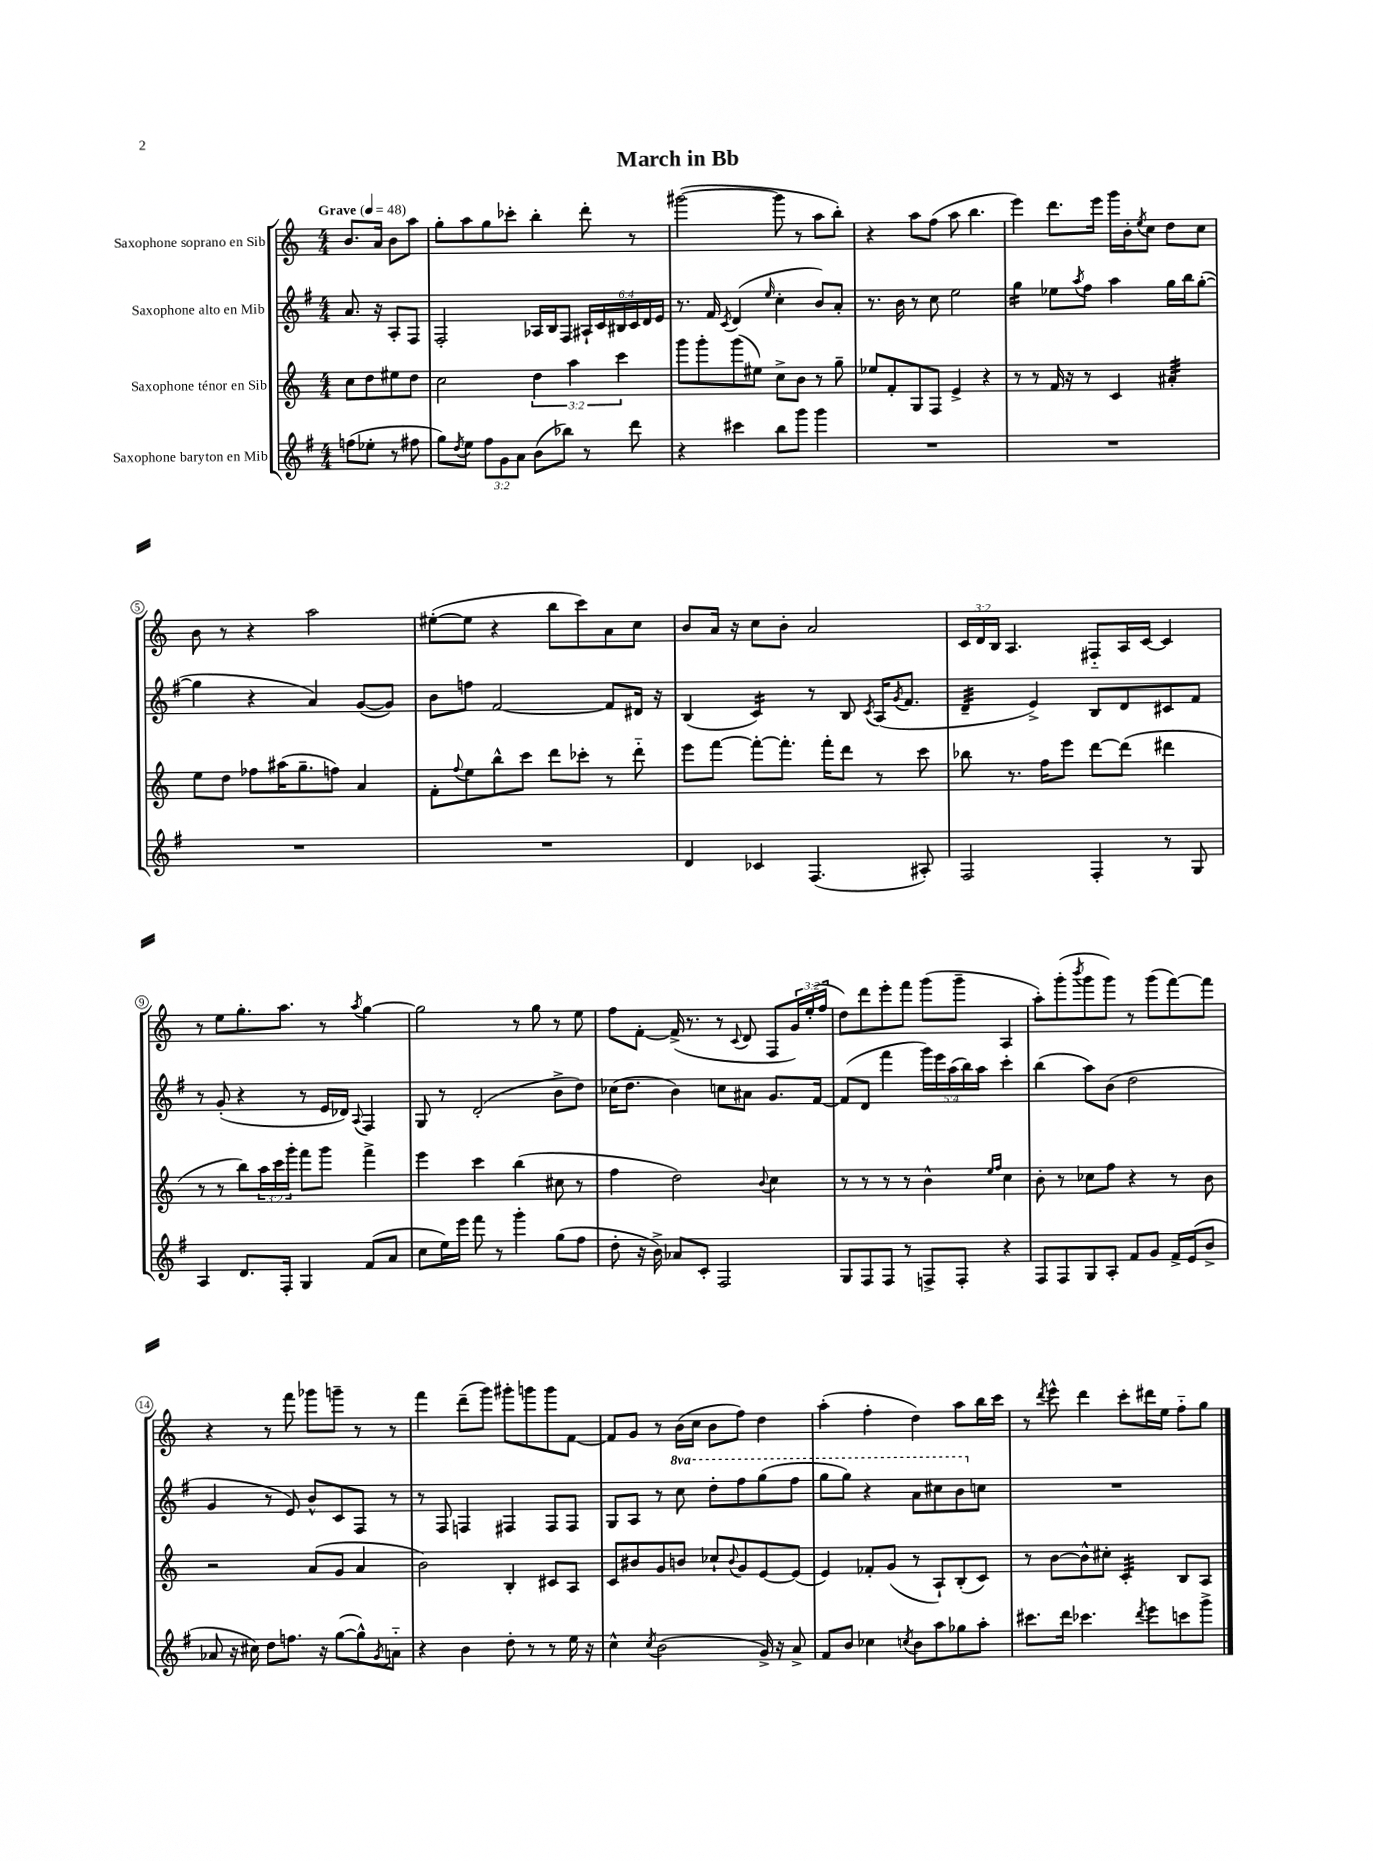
\header { title = "March in Bb" }
<<
\new StaffGroup <<
\new Staff = "s0" \with { instrumentName = "Saxophone soprano en Sib" } {
    \clef treble \key c \major \numericTimeSignature \time 4/4 \override Staff.TupletNumber.text = #tuplet-number::calc-fraction-text \partial 2 \tempo "Grave" 4 = 48
    b'8. a'16 b'8 a''8 |
    g''8-. a''8 g''8 ces'''8-. b''4-. d'''8-. r8 |
    gis'''2~( gis'''8 r8 a''8 b''8-.) |
    r4 a''8 f''8( a''8 b''4. |
    e'''4) d'''8. e'''16 g'''16 b'16-. \acciaccatura { e''8 } c''8 d''8 c''8 |
    b'8 r8 r4 a''2 |
    eis''8~-.( eis''8 r4 b''8 c'''8) a'8 c''8 |
    b'8 a'16 r16 c''8 b'8-. a'2 |
    \tuplet 3/2 { c'16 d'16 b16 } a4. fis8-_ a16 c'16~ c'4 |
    r8 e''8 g''8.-. a''8. r8 \acciaccatura { a''8 } g''4~ |
    g''2 r8 g''8 r8 e''8 |
    f''8 f'8~-. f'16->( r8. r8 \appoggiatura { c'8 } d'8 f8 \tuplet 3/2 { g'16) e''16-.( f''16 } |
    d''8) d'''8 e'''8-. f'''8 g'''8( g'''8-- a4 |
    a''8-.) g'''8-.( \acciaccatura { b'''8 } g'''8 g'''8) r8 g'''8( f'''8~) f'''8 |
    r4 r8 f'''8 ges'''8 g'''8-- r8 r8 |
    f'''4 d'''8--( g'''8) gis'''8-. g'''8 g'''8 f'8~ |
    f'8 g'8 r8 b'16( c''16 b'8 f''8) d''4 |
    a''4-.( f''4-. d''4) a''8 b''16 c'''16 |
    r8 \acciaccatura { d'''8 } e'''8-^ d'''4 c'''8-. dis'''16 e''16 f''8-_ g''8 \bar "|." |
}
\new Staff = "s1" \with { instrumentName = "Saxophone alto en Mib" } {
    \clef treble \key g \major \numericTimeSignature \time 4/4 \override Staff.TupletNumber.text = #tuplet-number::calc-fraction-text \set Staff.ottavationMarkups = #ottavation-simple-ordinals \partial 2
    a'8. r16 a8-. fis8 |
    fis2-. aes16 b16 fis8 \tuplet 6/4 { ais16-! c'16 bis16 c'16 d'16 e'16 } |
    r8. fis'16 \acciaccatura { c'8 } d'4( \grace { e''16 } c''4-. b'8) a'8-. |
    r8. b'16 r8 c''8 e''2 |
    g''4:16 ees''8 \acciaccatura { a''8 } fis''8 a''4 g''16 b''16 g''8~-.( |
    g''4 r4 a'4) g'8~( g'8) |
    b'8 f''8 fis'2~ fis'8 dis'16 r16 |
    b4( c'4:16) r8 b8 \acciaccatura { c'8 } a16( \acciaccatura { g'8 } fis'8. |
    d'4:32-- e'4->) b8 d'8 cis'8 fis'8 |
    r8 g'8-.( r4 r8 e'16 des'16) \appoggiatura { a8 } fis4 |
    g8 r8 d'2-.( b'8-> d''8) |
    ces''16( d''8. b'4) c''8 ais'8 g'8. fis'16~ |
    fis'8( d'8 fis'''4 \tuplet 5/4 { g'''16) e'''16 a''16( b''16) a''16 } c'''4-. |
    b''4( a''8) b'8( d''2 |
    g'4 r8 e'8) b'8-^ c'8 fis8 r8 |
    r8 fis8 f4 fis4 fis8 fis8 |
    g8 a8 r8 \ottava #1 c'''8 d'''8-. fis'''8 g'''8( fis'''8 |
    g'''8 g'''8) r4 a''8 cis'''8 b''8 \ottava #0 c''!8 |
    R1 \bar "|." |
}
\new Staff = "s2" \with { instrumentName = "Saxophone ténor en Sib" } {
    \clef treble \key c \major \numericTimeSignature \time 4/4 \override Staff.TupletNumber.text = #tuplet-number::calc-fraction-text \partial 2
    c''8 d''8 eis''8 d''8 |
    c''2 \tuplet 3/2 { d''4 a''4 c'''4 } |
    g'''8 g'''8-. g'''8( eis''8) c''8-> b'8 r8 g''8-- |
    ees''8 f'8-. g8 f8 e'4-> r4 |
    r8 r8 f'16 r16 r8 c'4 ais'4:32-. |
    e''8 d''8 fes''8 ais''16( g''8.-- f''8) a'4 |
    f'8-. \appoggiatura { f''8 } e''8 b''8-^ c'''8 d'''8 ces'''8-. r8 d'''8-_ |
    e'''8 f'''8~ f'''8~-. f'''8.-. f'''16-. d'''8 r8 c'''8 |
    bes''8 r8. f''16 e'''8 d'''8~ d'''8( dis'''4 |
    r8 r8 b''8) \tuplet 3/2 { a''16 c'''16 g'''16-. } f'''8 g'''8 f'''4-> |
    e'''4 c'''4 b''4( cis''8 r8 |
    f''4 d''2) \appoggiatura { b'8 } c''4 |
    r8 r8 r8 r8 b'4-^ \grace { e''16 f''16 } c''4 |
    b'8-. r8 ces''8 f''8 r4 r8 b'8 |
    r2 a'8( g'8 a'4 |
    b'2) b4-. cis'8 a8 |
    c'8 bis'8 g'8 b'8 ces''8-! \appoggiatura { b'8 } g'8 e'8~ e'8( |
    e'4) fes'8-. g'8( r8 a8-!) b8-.( c'8) |
    r8 b'8~ b'8-^ cis''8-. c'4:32-. b8 a8 \bar "|." |
}
\new Staff = "s3" \with { instrumentName = "Saxophone baryton en Mib" } {
    \clef treble \key g \major \numericTimeSignature \time 4/4 \override Staff.TupletNumber.text = #tuplet-number::calc-fraction-text \partial 2
    f''8( ees''8-. r8 fis''8 |
    g''8) \acciaccatura { d''8 } e''8 \tuplet 3/2 { fis''8 g'8 a'8 } b'8( bes''8) r8 d'''8 |
    r4 cis'''4 b''8 g'''8 g'''4 |
    R1 |
    R1 |
    R1 |
    R1 |
    d'4 ces'4 fis4.( ais8-.) |
    fis2 fis4-. r8 g8 |
    a4 d'8. fis16-. g4 fis'8( a'8 |
    c''8 e''16) e'''16 fis'''8 r8 g'''4-. g''8( fis''8 |
    d''8-. r16 b'16->) aes'8 c'8-. fis2 |
    g8 fis8 fis8 r8 f8-> f8-. r4 |
    fis8 fis8 g8 a8-. fis'8 g'8 fis'16-> e'16( b'8-> |
    aes'8 r16 cis''16) d''8 f''8. r16 g''8~( g''8-^) \acciaccatura { g'8 } a'8-_ |
    r4 b'4 d''8-. r8 r8 e''16 r16 |
    c''4-^ \acciaccatura { c''8 } b'2( g'16->) r16 a'8-> |
    fis'8 b'8 ces''4 \acciaccatura { c''8 } b'8 a''8 ges''8 a''8-. |
    cis'''8. d'''16 ces'''4. \acciaccatura { d'''8 } e'''8 c'''8 g'''8-> \bar "|." |
}
>>
>>
\layout { \context { \Score \override BarNumber.stencil = #(make-stencil-circler 0.1 0.3 ly:text-interface::print) } }
